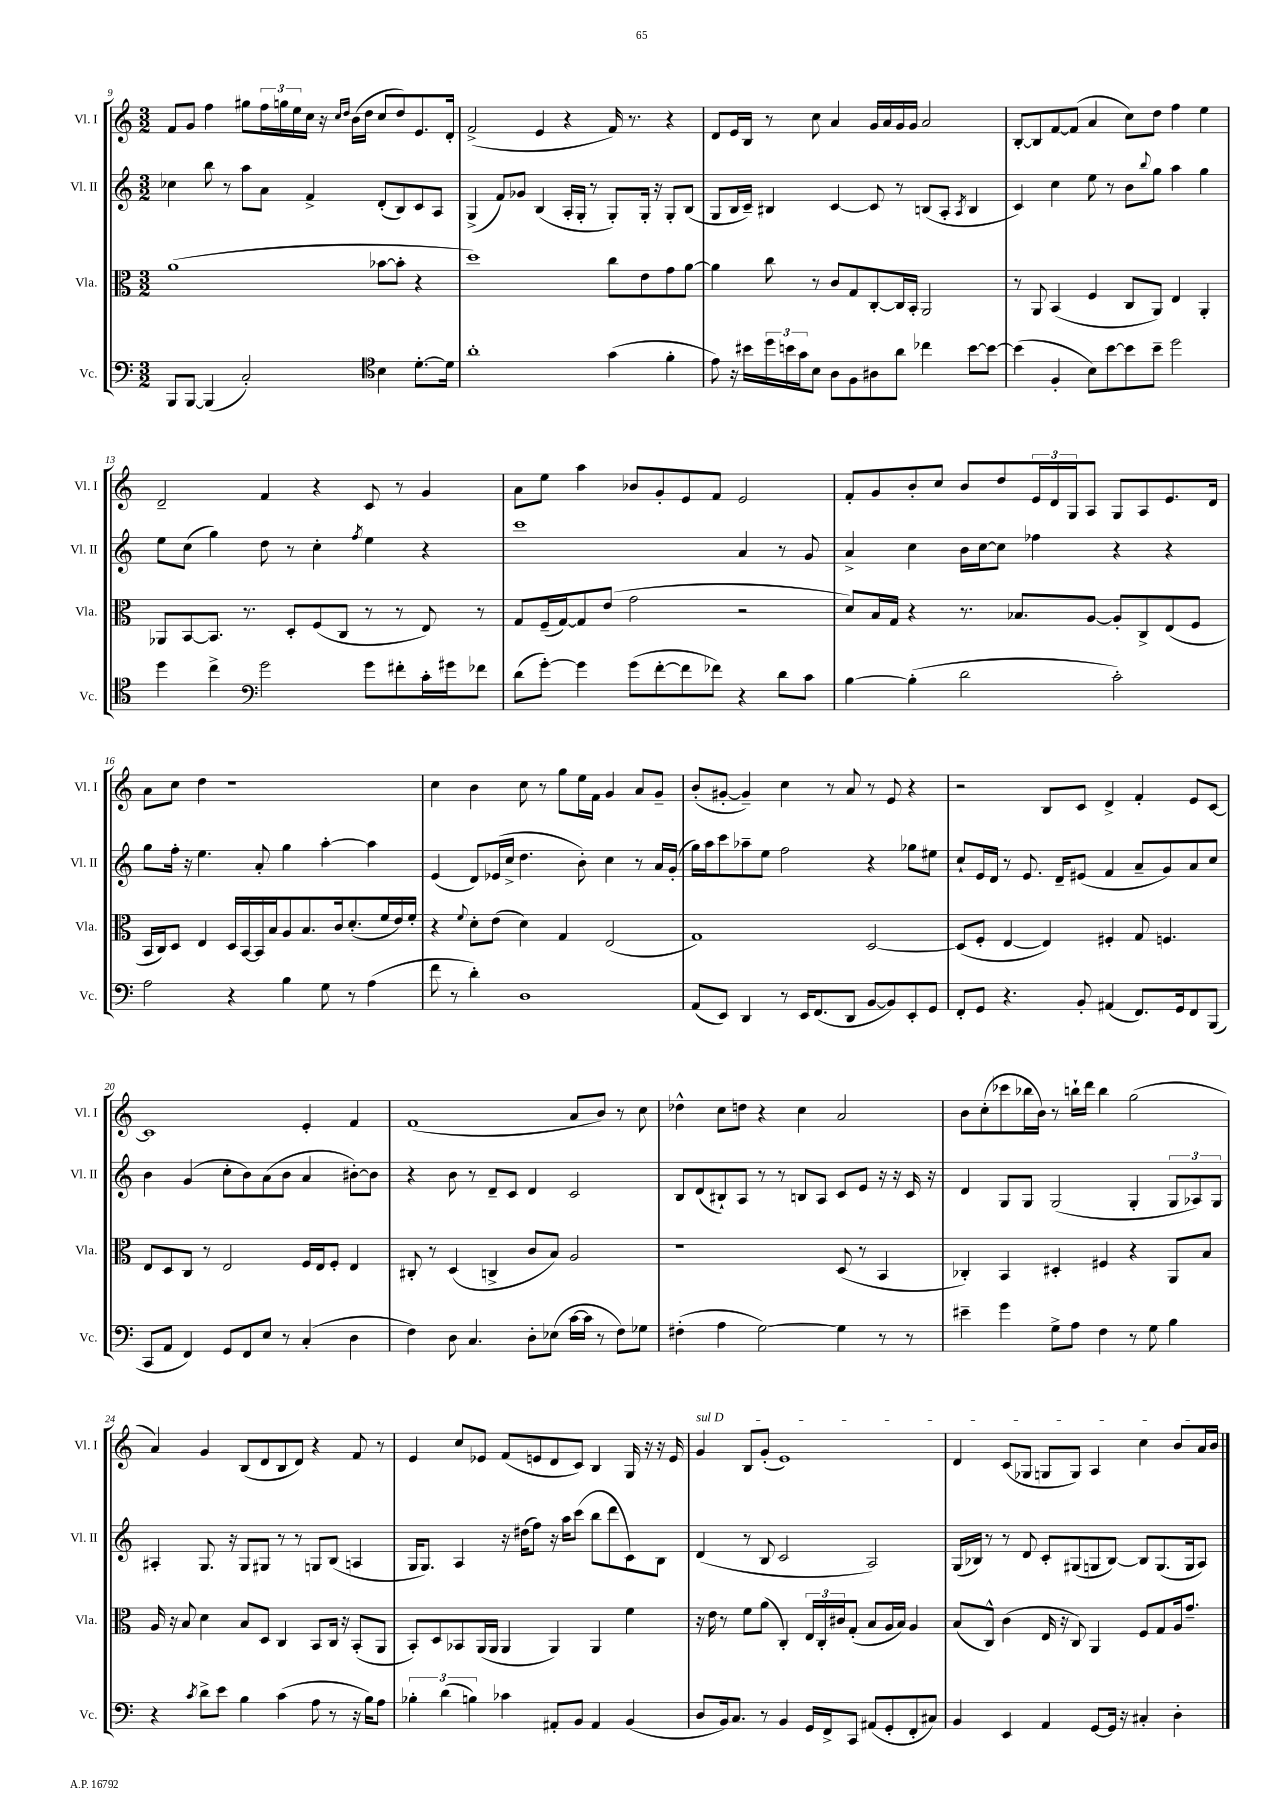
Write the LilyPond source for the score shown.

<<
\new StaffGroup <<
\new Staff = "s0" \with { instrumentName = "Vl. I" shortInstrumentName = "Vl. I" } {
    \clef treble \key c \major \numericTimeSignature \time 3/2
    f'8 g'8 f''4 gis''8 \tuplet 3/2 { f''16 g''16 e''16 } c''16 r16 \grace { c''16 d''16 } b'16( d''16 c''8 d''8) e'8. d'16-. |
    f'2->( e'4 r4 f'16) r8. r4 |
    d'8 e'16 b16 r8 c''8 a'4 g'16 a'16 g'16 g'16 a'2 |
    b8~-. b8 f'8~ f'8( a'4 c''8) d''8 f''4 e''4 |
    d'2-- f'4 r4 c'8 r8 g'4 |
    a'8 e''8 a''4 bes'8 g'8-. e'8 f'8 e'2 |
    f'8-. g'8 b'8-. c''8 b'8 d''8 \tuplet 3/2 { e'16 d'16 g16 } a8 g8 a8 e'8. d'16 |
    a'8 c''8 d''4 r1 |
    c''4 b'4 c''8 r8 g''8 e''16 f'16 g'4 a'8 g'8-- |
    b'8-.( gis'8~-. gis'4--) c''4 r8 a'8 r8 e'8 r4 |
    r2 b8 c'8 d'4-> f'4-. e'8 c'8~ |
    c'1 e'4-. f'4 |
    f'1( a'8 b'8) r8 c''8 |
    des''4-^ c''8 d''8 r4 c''4 a'2 |
    b'8 c''8-.( ces'''8 bes''16 b'16) r8 b''16-! d'''16 b''4 g''2( |
    a'4) g'4 b8( d'8 b8 d'8) r4 f'8 r8 |
    e'4 c''8 ees'8 f'8( e'8 d'8 c'8) b4 g16 r16 r16 e'16 |
    \once \override TextSpanner.bound-details.left.text = \markup { \italic "sul D" } g'4\startTextSpan b8 g'8-.( e'1) |
    d'4 c'8( ges8 g8 g8) a4 c''4 b'8 a'16 b'16\stopTextSpan \bar "|." |
}
\new Staff = "s1" \with { instrumentName = "Vl. II" shortInstrumentName = "Vl. II" } {
    \clef treble \key c \major \numericTimeSignature \time 3/2
    ces''4 b''8 r8 a''8 a'8 f'4-> d'8-.( b8) c'8 a8 |
    g4->( f'8) ges'8 b4( a16-. g16-. r8 g8-.) g16-. r16 g8-. b8( |
    g8 b16 c'16--) bis4 c'4~ c'8 r8 b8( a8-. \acciaccatura { a8 } b4 |
    c'4) c''4 e''8 r8 b'8 \appoggiatura { b''8 } g''8 a''4 g''4 |
    e''8 c''8( g''4) d''8 r8 c''4-. \acciaccatura { f''8 } e''4 r4 |
    c'''1 a'4 r8 g'8 |
    a'4-> c''4 b'16 c''16~ c''8 fes''4 r4 r4 |
    g''8 f''16-. r16 e''4. a'8-. g''4 a''4~-. a''4 |
    e'4( d'8) ees'16( c''16-> d''4. b'8-.) c''4 r8 a'16 g'16-.( |
    g''16) a''16 c'''8 aes''8-- e''8 f''2 r4 ges''8 eis''8 |
    c''8-! e'16 d'16 r8 e'8. d'16-- eis'8( f'4 a'8-- g'8) a'8 c''8 |
    b'4 g'4( c''8-. b'8) a'8( b'8 a'4 bis'8~-.) bis'8 |
    r4 b'8 r8 d'8-- c'8 d'4 c'2 |
    b8 d'8( bis8-!) a8 r8 r8 b8 a8 c'8 e'8 r16 r16 c'16 r16 |
    d'4 g8 g8 g2( g4-. \tuplet 3/2 { g8 aes8) g8 } |
    ais4-. g8. r16 g8 gis8 r8 r8 g8 b8( a4 |
    g16 g8.) a4 r16 dis''16( f''8) r16 a''16 c'''8( b''8 d'''8 c'8) b8 |
    d'4( r8 b8 c'2 a2) |
    g16( bes16) r8 r8 d'8 c'8-. gis8( g8 bes8~) bes8 g8.( g16 a8) \bar "|." |
}
\new Staff = "s2" \with { instrumentName = "Vla." shortInstrumentName = "Vla." } {
    \clef alto \key c \major \numericTimeSignature \time 3/2
    a'1( bes'8~ bes'8-. r4 |
    d''1) c''8 e'8 g'8 a'8~ |
    a'4 c''8 r8 c'8 g8 c8~-. c16 b,16-. a,2 |
    r8 a,8 b,4( f4 c8 a,8) e4 a,4-. |
    aes,8 b,8~ b,8. r8. d8-. f8( c8 r8 r8 e8) r8 |
    g8 f16--( g16~) g8 e'8( g'2 r2 |
    d'8) b16 g16 r4 r8. bes8. a8~ a8-. c8-> e8( f8 |
    b,16 c16) d8 e4 d16 b,16~ b,16 b16 a8 b8. c'16 d'8.-.( f'16 e'16) f'16-. |
    r4 \appoggiatura { f'8 } d'8-. e'8( d'4) g4 e2( |
    g1) d2~ |
    d8( f8-. e4~ e4) fis4-. g8 f4. |
    e8 d8 c8 r8 e2 f16 e16 f8-. e4 |
    cis8-. r8 d4( c4-> c'8 b8) a2 |
    r1 d8( r8 b,4 |
    ces4-.) b,4 dis4-. fis4 r4 a,8 b8 |
    a16 r16 b8 d'4 b8 d8 c4 b,8 c16 r16 b,8-.( a,8 |
    b,8-.) d8 bes,8 a,16( a,16 a,4 a,4) a,4 f'4 |
    r16 e'16 r8 f'8 a'8( c4-.) \tuplet 3/2 { e16 c16-. cis'16 } g8-.( b8 a16 b16) a4 |
    b8( c8-^) c'4( e16 r16 c8) a,4 f8 g8 a16 g'8.-- \bar "|." |
}
\new Staff = "s3" \with { instrumentName = "Vc." shortInstrumentName = "Vc." } {
    \clef bass \key c \major \numericTimeSignature \time 3/2
    b,,8 b,,8~ b,,4( c2-.) \clef tenor b4 d'8.~-. d'16 |
    a'1-. g'4( f'4-. |
    e'8) r16 bis'16 \tuplet 3/2 { d''16 b'16 g'16 } b8 a8 f8 ais8 a'8 ces''4 b'8~ b'8~ |
    b'4( f4-. b8) b'8~ b'8 b'8-- d''2 |
    d''4 c''4-> \clef bass g'2 g'8 fis'8-. c'16-. gis'16 fes'8 |
    d'8( g'8~-.) g'4 g'8( f'8~-. f'8 fes'8) r4 d'8 c'8 |
    b4~ b4-.( d'2 c'2-.) |
    a2 r4 b4 g8 r8 a4( |
    f'8 r8 d'4-.) d1 |
    a,8( e,8) d,4 r8 e,16 f,8.( d,8 b,8~ b,8) e,8-. g,8 |
    f,8-. g,8 r4. b,8-. ais,4( f,8.) g,16 f,8 b,,8( |
    c,8 a,8 f,4) g,8 f,8 e8 r8 c4-.( d4 |
    f4) d8 c4. d8-. ees8( c'16~ c'16 r8 f8) ges8 |
    fis4-.( a4 g2~) g4 r8 r8 |
    eis'4-- g'4 g8-> a8 f4 r8 g8 b4 |
    r4 \acciaccatura { c'8 } d'8-> e'8 b4 c'4( a8 r8 r16 b16) a8 |
    \tuplet 3/2 { bes4-. d'4( b4) } ces'4 ais,8-. b,8 ais,4 b,4( |
    d8 b,16) c8. r8 b,4 g,16 f,16-> c,8 ais,8( g,8-. f,8-. cis8) |
    b,4 e,4 a,4 g,8~ g,16 r16 cis4-. d4-. \bar "|." |
}
>>
>>
\layout { \context { \Score currentBarNumber = #9 } }
